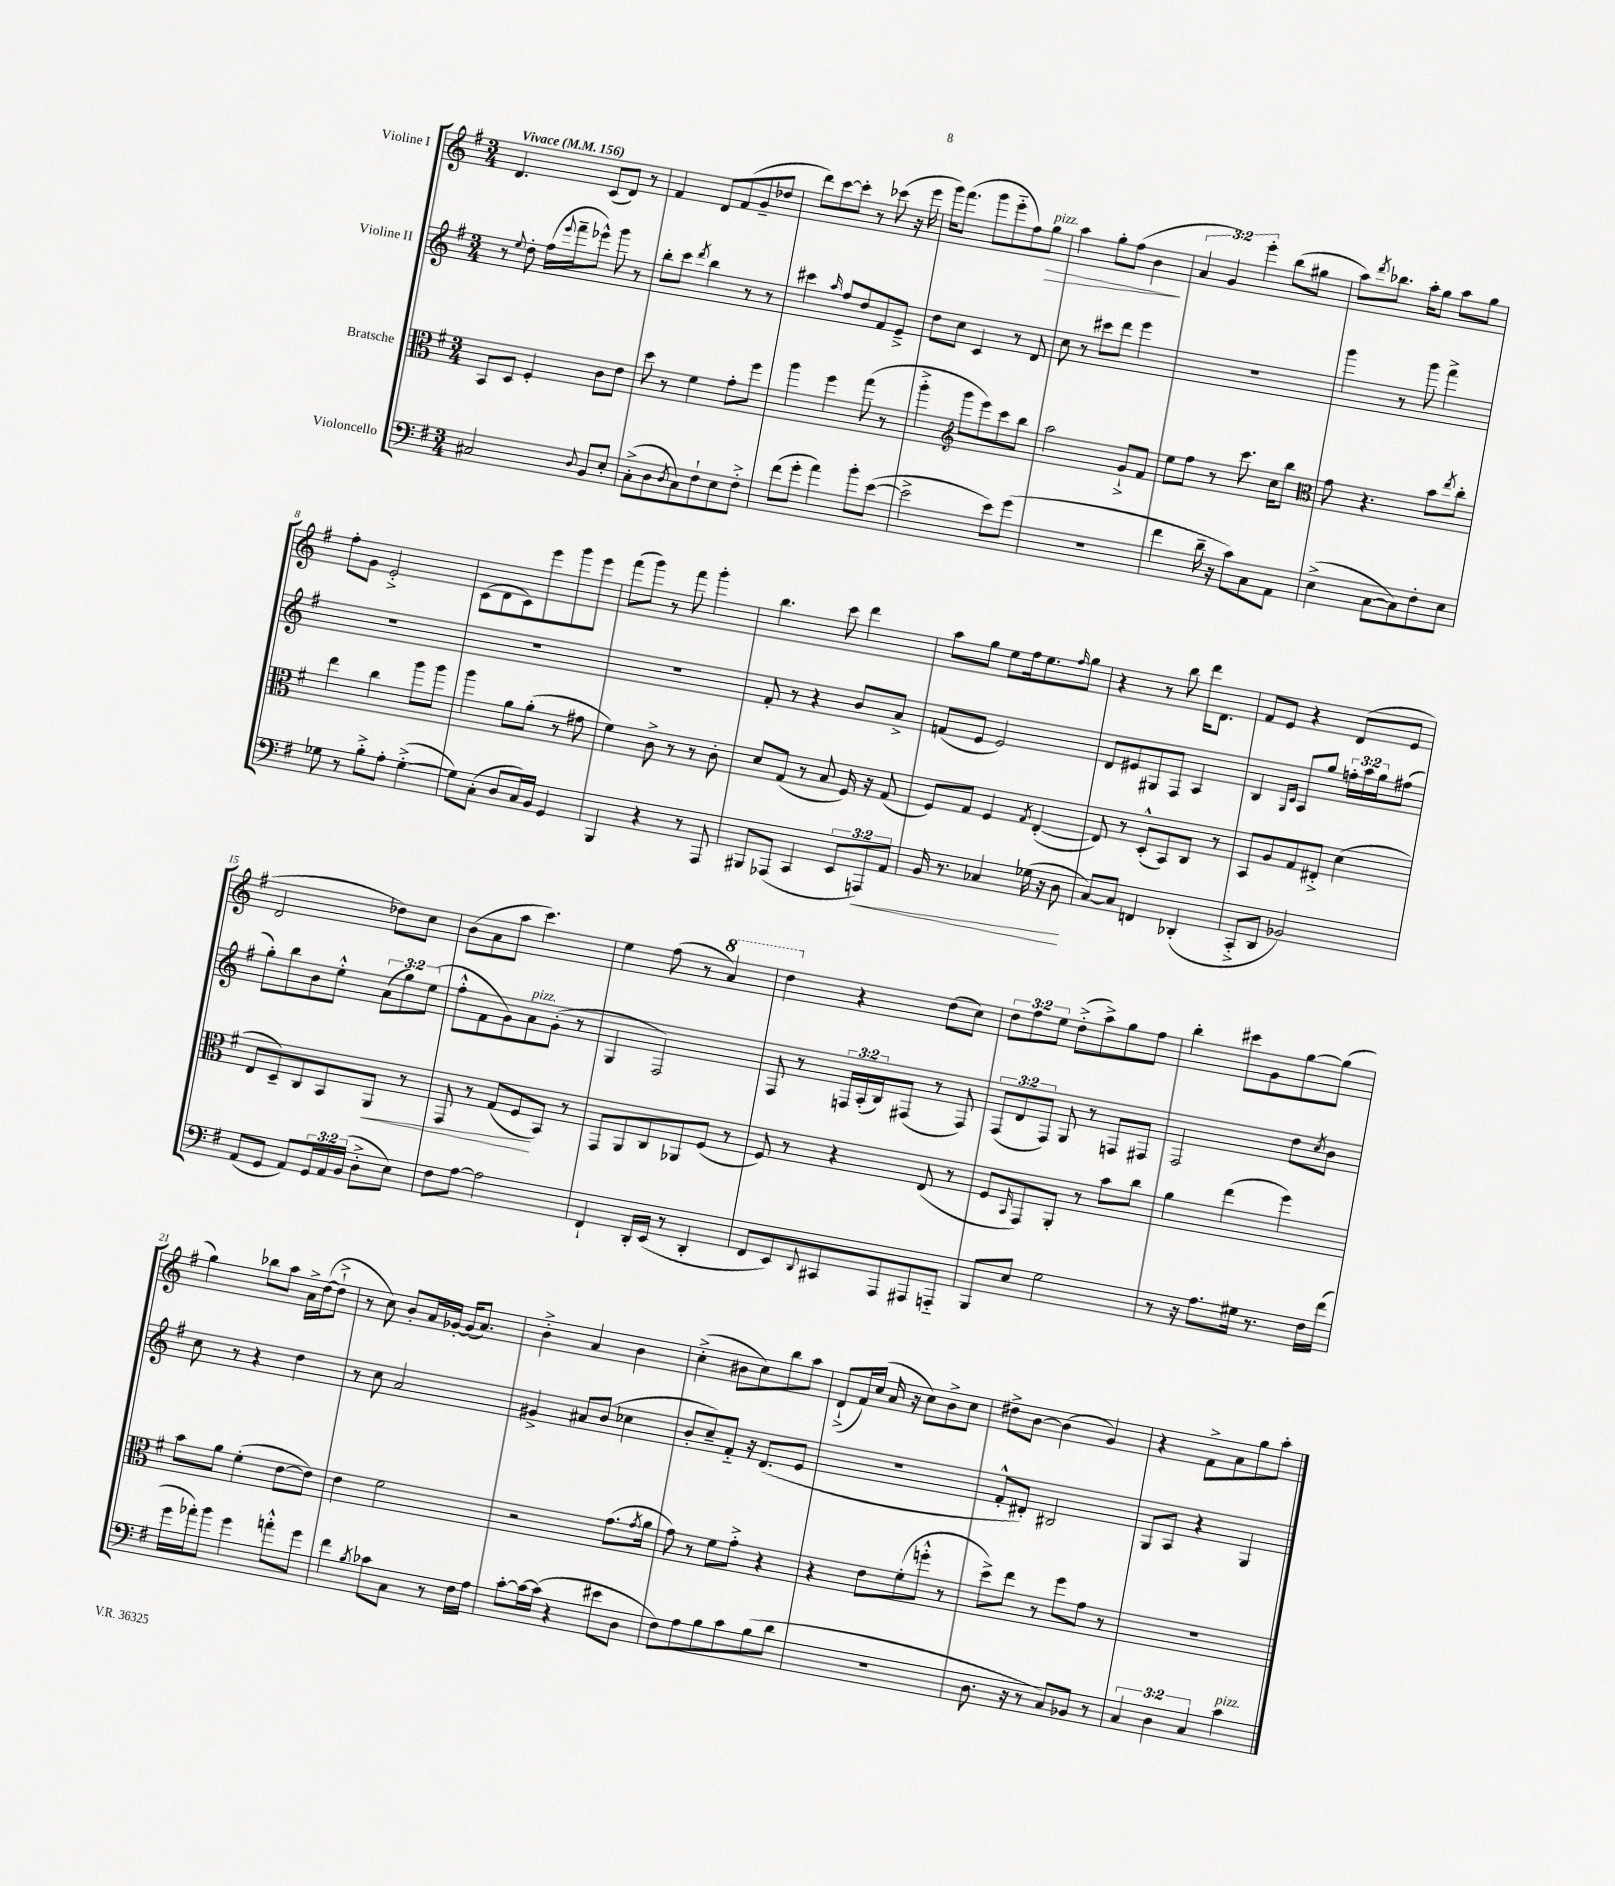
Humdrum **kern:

**kern	**kern	**kern	**kern
*staff4	*staff3	*staff2	*staff1
*clefF4	*clefC3	*clefG2	*clefG2
*k[f#]	*k[f#]	*k[f#]	*k[f#]
*M3/4	*M3/4	*M3/4	*M3/4
*MM156	*MM156	*MM156	*MM156
2C#/	8BB/L	8r	4.d/
.	.	8qqee/	.
.	8D/J	8dd'\	.
.	4F#'/	(16ff#\LL	.
.	.	8qqeee/	.
.	.	16fff#~\J	.
.	.	8eee-^^\J)	(8c/L
8qqD/	.	.	.
8BB/L	8c\L	8ggg\	8d/J)
8E'/J	8e\J	8r	8r
=	=	=	=
(8C'^\L	8dd\	8bb'\L	4f#/
8D\	8r	8ccc\J	.
8qD/	.	8qddd/	.
8C\)	4f#\	4bb\	8d/L
8F#`\	.	.	(8f#/
8E\	8g'\L	8r	8g~/
8F#'^\J	8ff#\J	8r	8dd-/J
=	=	=	=
(8f#\L	4aa\	4ccc#\	8ddd\L)
8g'\J	.	.	[8ccc\
.	.	16qqaa/	.
4a\)	4ff#\	8ff#/L	8ccc'\]J
.	.	8dd/	8r
8b'\L	(8gg\	8f#/	(8ccc-\
([8e\J	8r	8e~^/J	16r
.	.	.	16eee\
=	=	=	=
2e^\]	4aa'^\	8dd\L	16ggg\LK)
.	.	.	(8.fff#\J
.	.	8cc\J	.
*	*clefG2	*	*
.	8ggg\L	4c/	8ggg\L
.	8eee\)	.	8eee'~\
8e\L)	8ccc\	8r	8ff#\)
(8g\J	8bb\J	8d/	8gg\J
=	=	=	=
2.r	2aa\	8cc\	4aa\
.	.	8r	.
.	.	8ccc#\L	8gg'\L
.	.	8ddd\J	(8ff#\J
.	8g`^/L	4eee\	4b\
.	8f#/J	.	.
=	=	=	=
4f#\	8ee\L	2.r	6a/
.	8ff#\J	.	.
.	.	.	6g/)
16d~\	8r	.	.
16r	.	.	.
.	.	.	6eee'\
8c\L)	8.ccc\	.	.
8C\	.	.	(8bb\L
.	16cc\LK	.	.
8AA\J	8bb\J	.	8gg#\J
=	=	=	=
*	*clefC3	*	*
(4E^\	8g\	4ggg\	8aa\L)
.	.	.	8qddd/
.	4.r	.	8.bb-\J
[8C\L	.	8r	.
.	.	.	16aa'\LK
8C\])	.	8ggg\	8gg\J
8F#'\	8b\L	4fff#^\	8aa\L
.	8qee/	.	.
8E\J	8cc'\J	.	8gg\J
=	=	=	=
8G-\	4ee\	2.r	8ff#'\L
8r	.	.	8g\J
8B'^\L	4cc\	.	2e'^/
8A'\J	.	.	.
([4G-'^\	8aa\L	.	.
.	8aa\J	.	.
=	=	=	=
8G-\]L)	4aa\	2.r	(8c\L
(8C'\J	.	.	8d\
8D/L	8a\L	.	8c\)
16C/L)	(8a'\J	.	8eee\
16BB/JJ	.	.	.
4GG/	8r	.	8ggg\
.	8g#\	.	8eee\J
=	=	=	=
4BBB/	4f#\)	2.r	(8fff#\L
.	.	.	8ggg\J)
4r	8c^\	.	8r
.	8r	.	8fff#\
8r	8r	.	4ggg'\
8AAA/	8c'\	.	.
=	=	=	=
8BBB#/L	8d/L	8f#'/	4.bb\
(8AAA-/J	(8G/J	8r	.
4CC/	8r	4r	.
.	8B/	.	8ccc\
12EE/L	16F#/)	8b/L	4ddd\
.	16r	.	.
12AAA/)	.	.	.
.	(8G/	8a^/J	.
12AA/J	.	.	.
=	=	=	=
16BB/	8F#/L)	(8f/L	8aa\L
8.r	.	.	.
.	8G/J	8e/J	8gg\J
4C-/	4F#/	2e/)	8ee\L
.	.	.	16ff#\k
.	.	.	8.ee\
.	8qG/	.	.
(16G-\	([4E'/	.	.
16r	.	.	.
.	.	.	16qqff#/
8D\	.	.	8gg\J
=	=	=	=
[8C/L)	8E/])	8d/L	4r
8C/]J	8r	8e#/	.
4FF/	(8D'^^/L	8G#/	8r
.	8BB/)	8F#/J	8bb\
(4DD-'/	8C/J	4A/	16ddd\LK
.	.	.	8.d\J
.	8r	.	.
=	=	=	=
8CC'^/L	8BB/L	4B/	8f#/L
8DD/J	8A/	.	8e/J
.	.	16qqG/LL	.
.	.	16qqc/JJ	.
2BB-/)	8G/	8A/L	4r
.	8E#'^/J	8gg/J	.
.	(4d\	24ff'\LL	(8d/L
.	.	24aa\	.
.	.	24gg\J	.
.	.	(8ff#\J	8e/J
=	=	=	=
(8AA/L	8E/L	8gg'\L)	2d/
8GG/J	8D~/)	8bb\	.
8AA/L)	8C/	8b\	.
24GG/L	8BB/	8ee'^^\J	.
24AA/	.	.	.
(24BB/JJ	.	.	.
8D'^\L	8AA/J	(12a\L	8dd-\L)
.	.	12gg\)	.
8E\J)	8r	.	8cc\J
.	.	(12ee\J	.
=	=	=	=
8F#\L	8GG/	8ff#'^^\L	(8b\L
[8A\J	8r	8f#\	8a\
2A\]	(8G/L	8g\)	8aa\J
.	8F#/	8a\	4.ccc\)
.	8BB/J)	(8g'\J	.
.	8r	8r	.
=	=	=	=
4FF#`/	8GG/L	4G/	4ee\
.	8AA/	.	.
16DD'/LL	8C/	2F#/)	(8ff#\
(16EE/JJ	.	.	.
8r	8AA-/	.	8r
4DD'/	(8F#/J	.	4aa/)
.	8r	.	.
=	=	=	=
8FF#/L	8F#/)	8F#/	4ddd\
8EE/)	8r	8r	.
8qqDD/	.	.	.
8CC#/	4r	24F/LL	4r
.	.	(24A'/	.
.	.	24B/J)	.
8AAA/	.	(8F#/J	.
8AAA#/	(8E/	8r	(8dd\L
8AAA'~/J	8r	8F#/)	8cc\J)
=	=	=	=
8BBB/L	8F#/L	(12F#/L	12dd\L
.	.	12d/	12ff#\
.	16qqBB/	.	.
8E/J	8GG/)	.	.
.	.	12F#/J)	12ee\J
2G\	8AA'/J	8G/	(8dd'^\L
.	8r	8r	8aa^\)
.	8b\L	8F/L	8gg\
.	8cc\J	8F#/J	8ff#\J
=	=	=	=
8r	4a\	2F#/	4bb'\
16r	.	.	.
8.A\L	.	.	.
.	(4ee\	.	8ccc#\L
16G#\Jk	.	.	8g\
8.r	.	.	.
.	4ff#\)	8dd\L	[8gg\
.	.	8qcc/	.
16F#\LL	.	8b\J	(8gg\]J
(16f#\JJ	.	.	.
=	=	=	=
16g\LL	8b\L	8cc\	4gg\)
16a-'\J)	.	.	.
8b\J	8a\J	8r	.
4g\	(4f#'\	4r	8bb-\L
.	.	.	8aa\J
8a'^^\L	[8e\L	4dd\	16a^\LL
.	.	.	([16dd\J
8g\J	8e\]J)	.	8dd`^\]J
=	=	=	=
4f#\	4e\	8r	8r
.	.	8cc\	8cc\)
8qB/	.	.	.
8c-\L	2f#\	2a/	8b'/L
8C\J	.	.	16a/L
.	.	.	[16g-'/JJ
8r	.	.	(16g-/]LK
.	.	.	8.a/J)
16F#\LL	.	.	.
16A\JJ	.	.	.
=	=	=	=
[8c'\L	2r	4g#^/	4b'^\
16c\_L	.	.	.
(16c\]JJ	.	.	.
4r	.	8a#/L	4a/
.	.	(8b/J	.
8e#\L	(8.g\L	4cc-\	4b\
8D\J	.	.	.
.	8qg/	.	.
.	16a\Jk	.	.
=	=	=	=
8F#\L)	8g\)	8b'/L	(4cc'^\
8A\	8r	8cc~/)	.
8B\	8f#\L	8f#'~/J	8b#\L
8c\	8g'^\J	16r	8cc\)
.	.	(8.d/L	.
(8B\	4r	.	8bb\
8d\J	.	8e/J	8aa\J
=	=	=	=
2.r	4r	2.r	(8d`^/L
.	.	.	16f#/L)
.	.	.	(16cc/JJ
.	8e\L	.	16a/
.	.	.	16r
.	(8f#'\	.	8cc\L)
.	8ff'^^\J	.	8b^\
.	8r	.	8cc\J
=	=	=	=
8.D\	8dd^\L)	8f#'^^/L	8dd#^\L
.	8ee\J	8d#'/J)	[8b\J
16r	.	.	.
8r	8r	2B#/	(4b\]
8C/L)	8ff#\L	.	.
8BB-/J	8g\J	.	4g/)
8r	8r	.	.
=	=	=	=
6C/	2.r	8G/L	4r
.	.	8A/J	.
6D\	.	.	.
.	.	4r	8f#^\L
6C/	.	.	.
.	.	.	8a\
4c\	.	4G/	8gg\
.	.	.	8aa'\J
==	==	==	==
*-	*-	*-	*-
